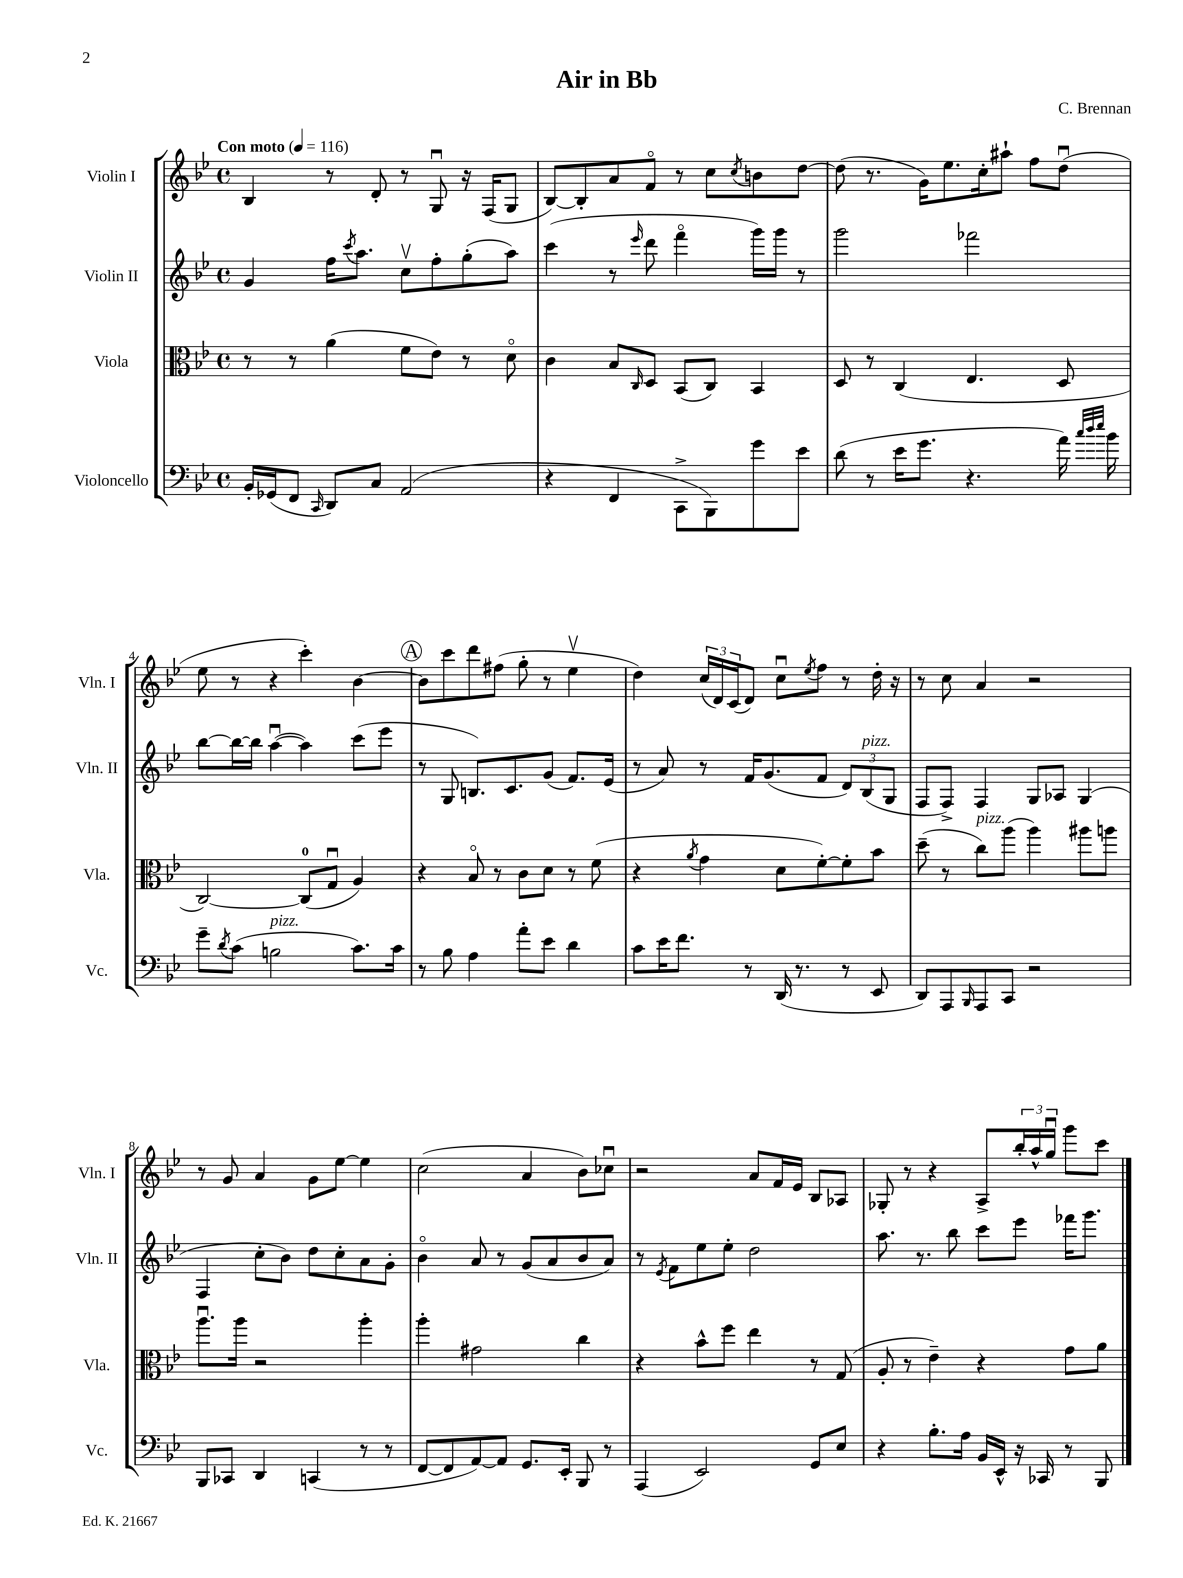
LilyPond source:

\header { title = "Air in Bb" composer = "C. Brennan" }
<<
\new StaffGroup <<
\new Staff = "s0" \with { instrumentName = "Violin I" shortInstrumentName = "Vln. I" } {
    \clef treble \key bes \major \defaultTimeSignature \time 4/4 \tempo "Con moto" 4 = 116
    bes4 r8 d'8-. r8 g8\downbow r16 f16( g8 |
    bes8~) bes8-. a'8 f'8\flageolet r8 c''8 \acciaccatura { c''8 } b'8 d''8~ |
    d''8( r8. g'16) ees''8. c''16-. ais''8-! f''8 d''8\downbow( |
    ees''8 r8 r4 c'''4-.) bes'4~ |
    \mark \markup { \circle "A" } bes'8 c'''8 d'''8 fis''8( g''8-. r8 ees''4\upbow |
    d''4) \tuplet 3/2 { c''16( d'16) c'16( } d'8) c''8\downbow \acciaccatura { ees''8 } f''8 r8 d''16-. r16 |
    r8 c''8 a'4 r2 |
    r8 g'8 a'4 g'8 ees''8~ ees''4 |
    c''2( a'4 bes'8) ces''8\downbow |
    r2 a'8 f'16 ees'16 bes8 aes8 |
    ges8-. r8 r4 a8-> \tuplet 3/2 { bes''16-. a''16-^ g''16\downbow } g'''8 c'''8 \bar "|." |
}
\new Staff = "s1" \with { instrumentName = "Violin II" shortInstrumentName = "Vln. II" } {
    \clef treble \key bes \major \defaultTimeSignature \time 4/4
    g'4 f''16 \acciaccatura { c'''8 } a''8. c''8\upbow f''8-. g''8-.( a''8) |
    c'''4( r8 \grace { ees'''16 } d'''8 f'''4\flageolet g'''16) g'''16 r8 |
    g'''2 fes'''2 |
    bes''8~ bes''16~ bes''16 a''4~\downbow( a''4) c'''8( ees'''8 |
    \mark \markup { \circle "A" } r8 g8 b8.) c'8. g'8( f'8.) ees'16( |
    r8 a'8) r8 f'16 g'8.( f'8 \tuplet 3/2 { d'8) bes8^\markup { \italic "pizz." }( g8 } |
    f8 f8->) f4 g8 aes8 g4( |
    f4 c''8-. bes'8) d''8 c''8-. a'8 g'8-. |
    bes'4\flageolet a'8 r8 g'8( a'8 bes'8 a'8) |
    r8 \acciaccatura { ees'8 } f'8 ees''8 ees''8-. d''2 |
    a''8. r8. bes''8 c'''8 ees'''8 fes'''16 g'''8. \bar "|." |
}
\new Staff = "s2" \with { instrumentName = "Viola" shortInstrumentName = "Vla." } {
    \clef alto \key bes \major \defaultTimeSignature \time 4/4
    r8 r8 a'4( f'8 ees'8) r8 d'8\flageolet |
    c'4 bes8 \grace { c16 } d8 bes,8( c8) bes,4 |
    d8 r8 c4( ees4. d8 |
    c2~) c8-0( g8\downbow a4) |
    \mark \markup { \circle "A" } r4 bes8\flageolet r8 c'8 d'8 r8 f'8( |
    r4 \acciaccatura { a'8 } g'4 d'8 f'8~-.) f'8-. bes'8 |
    d''8--( r8 c''8^\markup { \italic "pizz." }) a''8( a''4) ais''8 a''8 |
    a''8.\downbow a''16 r2 a''4-. |
    a''4-. gis'2 c''4 |
    r4 bes'8-^ f''8 ees''4 r8 g8( |
    a8-. r8 ees'4--) r4 g'8 a'8 \bar "|." |
}
\new Staff = "s3" \with { instrumentName = "Violoncello" shortInstrumentName = "Vc." } {
    \clef bass \key bes \major \defaultTimeSignature \time 4/4
    bes,16-. ges,16( f,8 \grace { c,16 } d,8) c8 a,2( |
    r4 f,4 c,8-> bes,,8) g'8 ees'8 |
    d'8( r8 ees'16 g'8. r4. a'16) \grace { c''32 d''32 ees''32 } bes'16 |
    g'8-- \acciaccatura { d'8 } c'8( b2^\markup { \italic "pizz." } c'8.) c'16 |
    \mark \markup { \circle "A" } r8 bes8 a4 a'8-. ees'8 d'4 |
    c'8 ees'16 f'8. r8 d,16( r8. r8 ees,8 |
    d,8) a,,8 \grace { bes,,16 } a,,8 c,8 r2 |
    bes,,8 ces,8 d,4 c,4( r8 r8 |
    f,8~ f,8 a,8~) a,8 g,8. ees,16-. bes,,8 r8 |
    a,,4( ees,2) g,8 ees8 |
    r4 bes8.-. a16 bes,16 ees,16-^ r16 ces,16 r8 bes,,8 \bar "|." |
}
>>
>>
